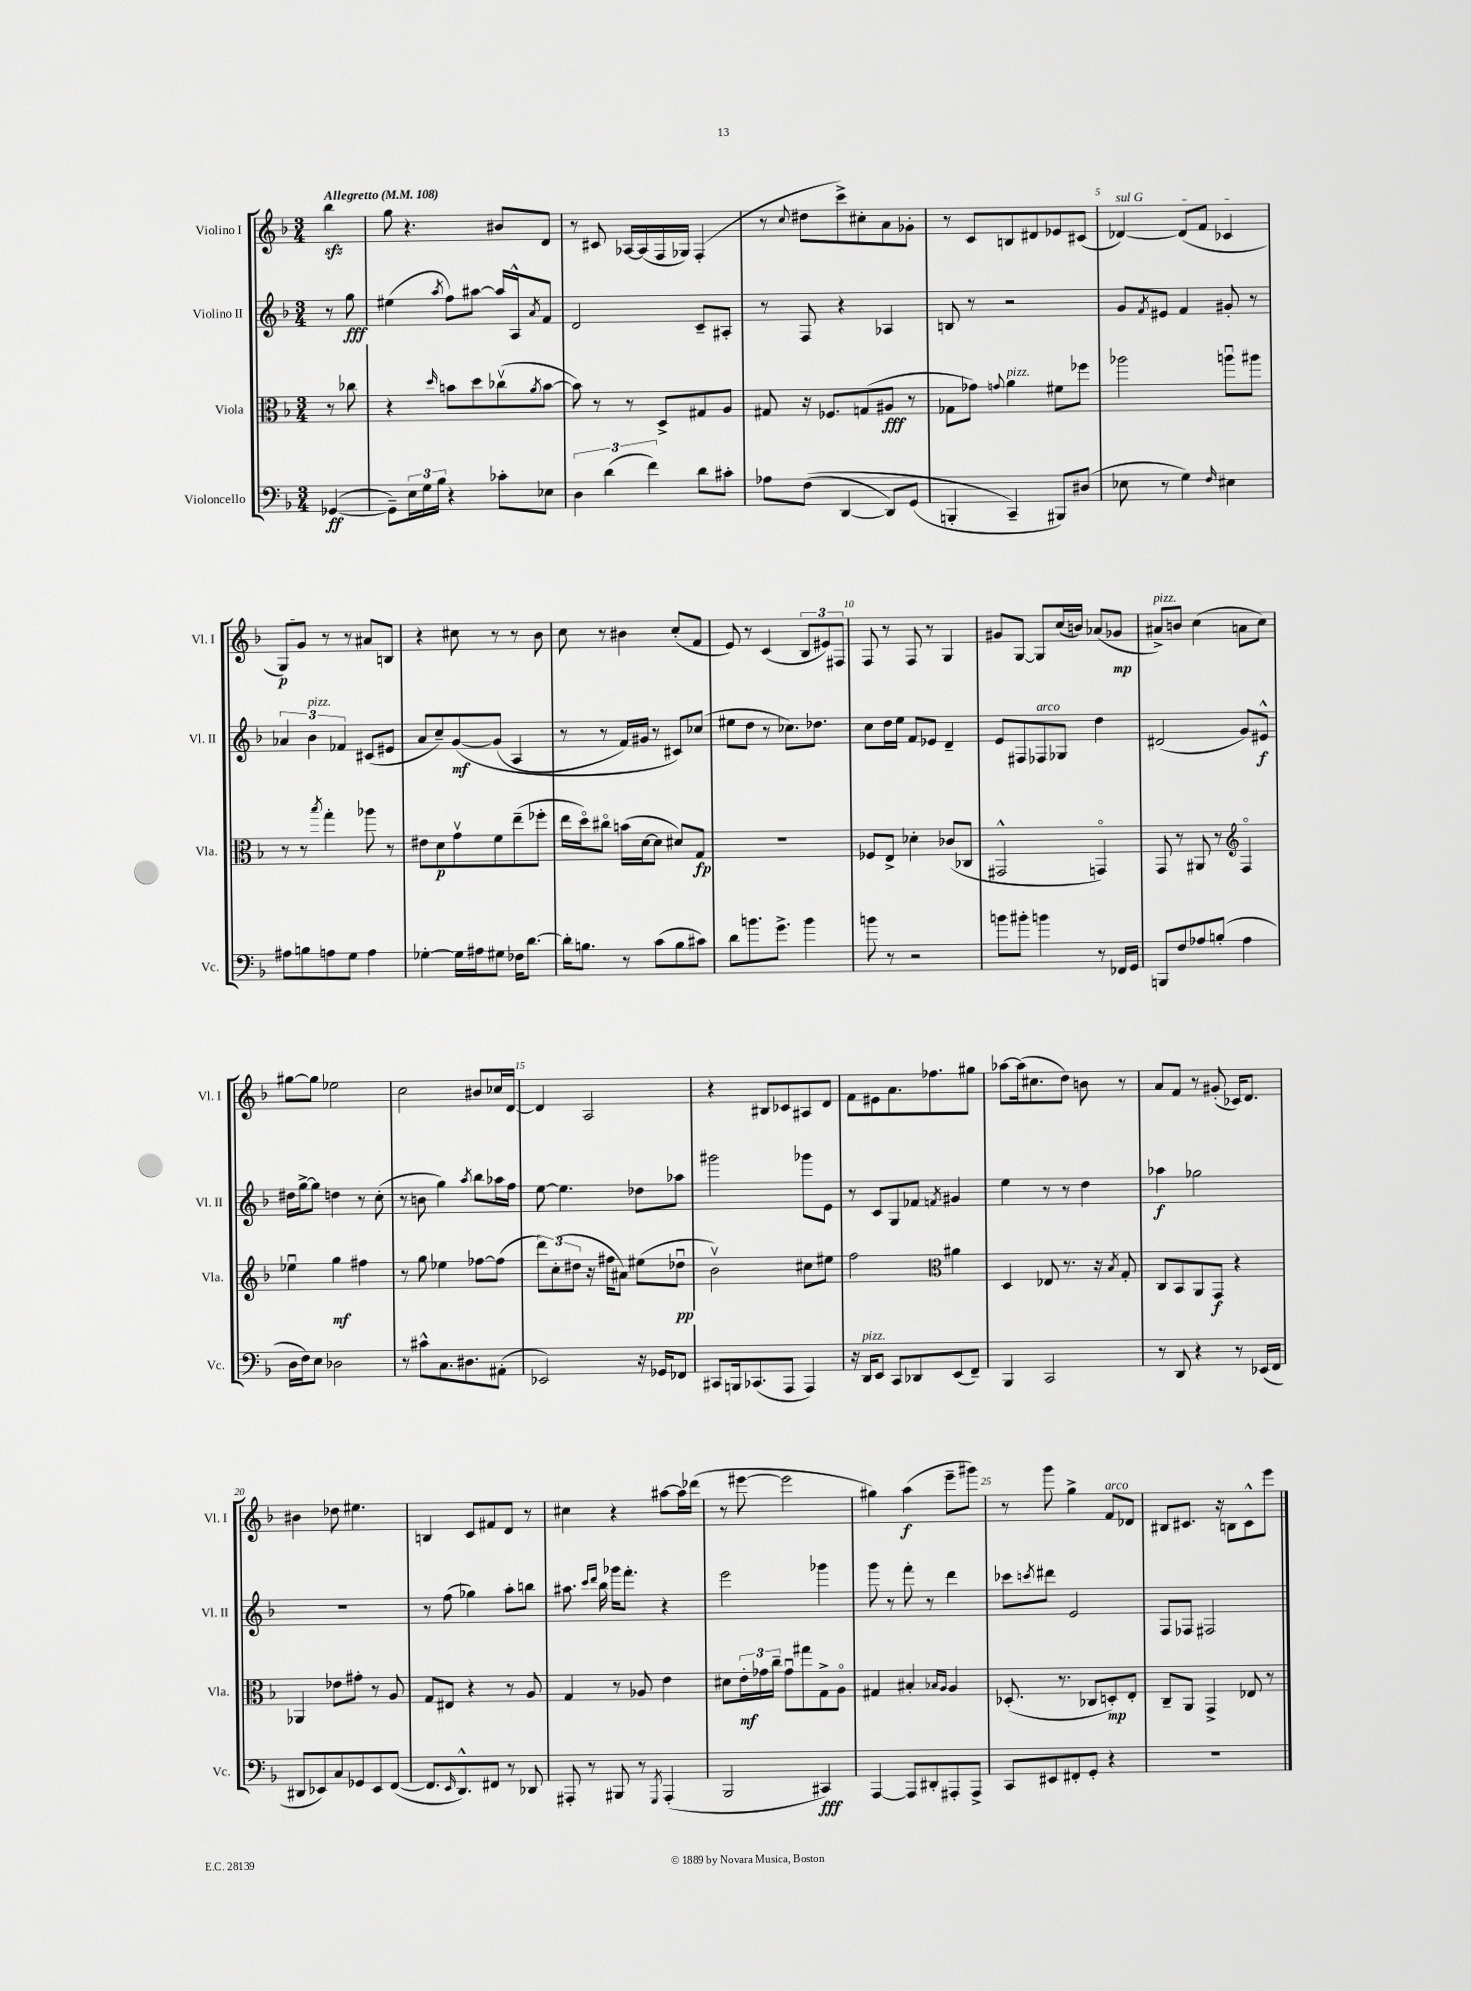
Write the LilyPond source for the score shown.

<<
\new StaffGroup <<
\new Staff = "s0" \with { instrumentName = "Violino I" shortInstrumentName = "Vl. I" } {
    \clef treble \key f \major \numericTimeSignature \time 3/4 \partial 4 \tempo "Allegretto" 4 = 108
    bes''4\sfz |
    g''8 r4. bis'8 d'8 |
    r8 cis'8 aes16~ aes16( f16 ges16) f4-.( |
    r8 \appoggiatura { c''8 } dis''8 c'''8->) cis''8-. a'8 ges'8-. |
    r8 c'8 b8 dis'8 ees'8 cis'8( |
    \once \override TextSpanner.bound-details.left.text = \markup { \italic "sul G" } des'4~\startTextSpan) des'8( f'8 ces'4 |
    g8\p) g'8\stopTextSpan r8 r8 ais'8 b8 |
    r4 cis''8 r8 r8 bes'8 |
    c''8 r8 bis'4 c''8-.( f'8 |
    e'8) r8 c'4( \tuplet 3/2 { bes8 eis'8) fis8 } |
    f8 r8 f8 r8 g4 |
    gis'8 g8~ g8 c''16( b'16) aes'8( ges'8\mp |
    ais'8->^\markup { \italic "pizz." }) b'8 c''4( a'8 c''8) |
    gis''8~ gis''8 ees''2 |
    c''2 bis'8 ces''16 d'16~ |
    d'4 a2 |
    r4 bis8 ces'8 ais8 d'8 |
    f'8 eis'8 a'8. fes''8. gis''8 |
    aes''8~ aes''16( cis''8. d''8) b'8 r8 |
    a'8 f'8 r8 gis'8-.( ces'16) d'8. |
    bis'4 des''8 eis''4. |
    b4 c'8 fis'8 d'8 r8 |
    cis''4 r4 ais''8~ ais''16 des'''16( |
    r8 eis'''8~ eis'''2 |
    gis''4) a''4\f( e'''8-- gis'''8) |
    r8 g'''8 g''4-> f'8^\markup { \italic "arco" } des'8 |
    bis8 cis'8. r16 b8 cis'8-^ e'''8 \bar "|." |
}
\new Staff = "s1" \with { instrumentName = "Violino II" shortInstrumentName = "Vl. II" } {
    \clef treble \key f \major \numericTimeSignature \time 3/4 \partial 4
    r8 g''8\fff |
    eis''4( \acciaccatura { a''8 } f''8) ais''8~ ais''16 a16-^ \acciaccatura { a'8 } f'8 |
    d'2 c'8-- ais8-. |
    r8 f8 r4 aes4 |
    b8 r8 r2 |
    g'8 \acciaccatura { f'8 } eis'8 f'4 gis'8-. r8 |
    \tuplet 3/2 { aes'4 bes'4^\markup { \italic "pizz." } fes'4 } cis'8( eis'8 |
    a'8 c''8--) g'8~\mf\( g'8( a4 |
    r8 r8 f'16) gis'16 r8 cis'8\) ces''8( |
    eis''8 d''8 r8 ces''8.) des''8. |
    c''8 d''16 e''16 f'8 ees'8 d'4-- |
    e'8 fis8 fes8^\markup { \italic "arco" } ges8 d''4 |
    dis'2( g'8) eis'8-^\f |
    dis''16 g''16~-> g''8 d''4 r8 c''8-.( |
    r8 b'8 g''4) \acciaccatura { a''8 } bes''8 aes''16 f''16 |
    e''8~ e''4. des''8 aes''8 |
    gis'''2 ges'''8 e'8 |
    r8 c'8 g8 fes'8 \acciaccatura { f'8 } gis'4 |
    e''4 r8 r8 d''4 |
    aes''4\f ges''2 |
    R2. |
    r8 f''8( ges''4) a''8-. b''8 |
    ais''8. \grace { c'''16 d'''16 } bes''16 ges'''16 f'''8.-. r4 |
    e'''2 ges'''4 |
    g'''8 r8 f'''8-. r8 d'''4 |
    ces'''8 \acciaccatura { c'''8 } dis'''8 e'2 |
    f8 fes8 fis2 \bar "|." |
}
\new Staff = "s2" \with { instrumentName = "Viola" shortInstrumentName = "Vla." } {
    \clef alto \key f \major \numericTimeSignature \time 3/4 \partial 4
    r8 ces''8 |
    r4 \grace { d''16 } b'8 d''8 ces''8\upbow( \acciaccatura { a'8 } b'8~ |
    b'8) r8 r8 d8-> gis8 a8 |
    gis8 r16 fes8. g8( ais8\fff r8 |
    ges8 ges'8) \appoggiatura { g'8 } a'4^\markup { \italic "pizz." } fis'8 fes''8 |
    aes''2 a''8\downbow ais''8 |
    r8 r8 \acciaccatura { bes''8 } g''4-. aes''8 r8 |
    eis'8 d'8\p g'8\upbow f'8 e''8--( fes''8-. |
    e''16 d''16\flageolet) cis''8\flageolet b'16( d'16~ d'8 dis'8) g8\fp |
    R2. |
    fes8 e8-> des'4-. ces'8( ces8 |
    gis,2-^ g,4\flageolet) |
    g,8 r8 ais,8 r8 \clef treble f4\flageolet |
    ees''4\downbow g''4\mf fis''4 |
    r8 g''8 ees''4 fes''8~ fes''8( |
    \tuplet 3/2 { d'''8) c''8-.( dis''8 } r16 fis''16 ais'8) eis''8( des''8\downbow\pp |
    bes'2\upbow) cis''8 eis''8 |
    f''2 \clef alto ais'4 |
    d4 ees8 r8. r16 \acciaccatura { bes8 } g8-. |
    c8 bes,8 a,8 g,8\f r4 |
    aes,4 ees'8 gis'8-. r8 a8 |
    g8 eis8 r4 r8 a8 |
    g4 r8 aes8 e'4 |
    dis'8 \tuplet 3/2 { e'16-.\mf ges'16 c''16-- } ges'8\downbow gis''8 g8-> a8\flageolet |
    gis4 bis4-. \grace { bes16 a16 } a4 |
    des8.-.( r8. ces8 d8-.\mp) e8-. |
    c8-- a,8 g,4-> ees8 r8 \bar "|." |
}
\new Staff = "s3" \with { instrumentName = "Violoncello" shortInstrumentName = "Vc." } {
    \clef bass \key f \major \numericTimeSignature \time 3/4 \partial 4
    ges,4~\ff( |
    ges,8--) \tuplet 3/2 { e16 g16 bes16 } r4 ces'8-. ees8 |
    \tuplet 3/2 { d4 d'4( f'4) } d'8 cis'8-. |
    aes8 f8(\( d,4~ d,8) g,8( |
    b,,4-. c,4--\) bis,,8) dis8( |
    ees8 r8 g4) \grace { f16 } eis4 |
    ais8 b8 a8 g8 a4 |
    ges4~-. ges16 ais16 gis8 fes16 d'8.~ |
    d'16-. b8. r8 c'8( b8 cis'8) |
    d'8 b'8. g'8.-> b'4 |
    b'8 r8 r2 |
    b'8 bis'8-. b'4 r8 fes,16 g,16 |
    b,,8 f8 aes8 b8-.( aes4 |
    d16 f16) e8 des2 |
    r8 cis'8-^ c8. dis8. ais,8-.( |
    ees,2) r16 ges,16 fes,8 |
    cis,8 b,,16 ces,8.( a,,8 a,,4) |
    r16 d,16^\markup { \italic "pizz." } e,8 c,8 des,8 e,8( f,8--) |
    bes,,4 c,2 |
    r8 d,8 r4 r8 ees,16( f,16 |
    dis,8 ees,8) c8 ges,8 ees,8 f,8~( |
    f,8. \grace { e,16 } d,8.-^) fis,8 r8 des,8 |
    ais,,8-. r8 bis,,8 r8 \acciaccatura { g,,8 } ais,,4-.( |
    bes,,2 cis,4\fff) |
    a,,4~ a,,8 dis,8-. ais,,8-. ais,,8-> |
    c,8 eis,8 fis,8-. g,8-. r4 |
    R2. \bar "|." |
}
>>
>>
\layout { \context { \Score \override BarNumber.break-visibility = ##(#f #t #t) barNumberVisibility = #(every-nth-bar-number-visible 5) } }
